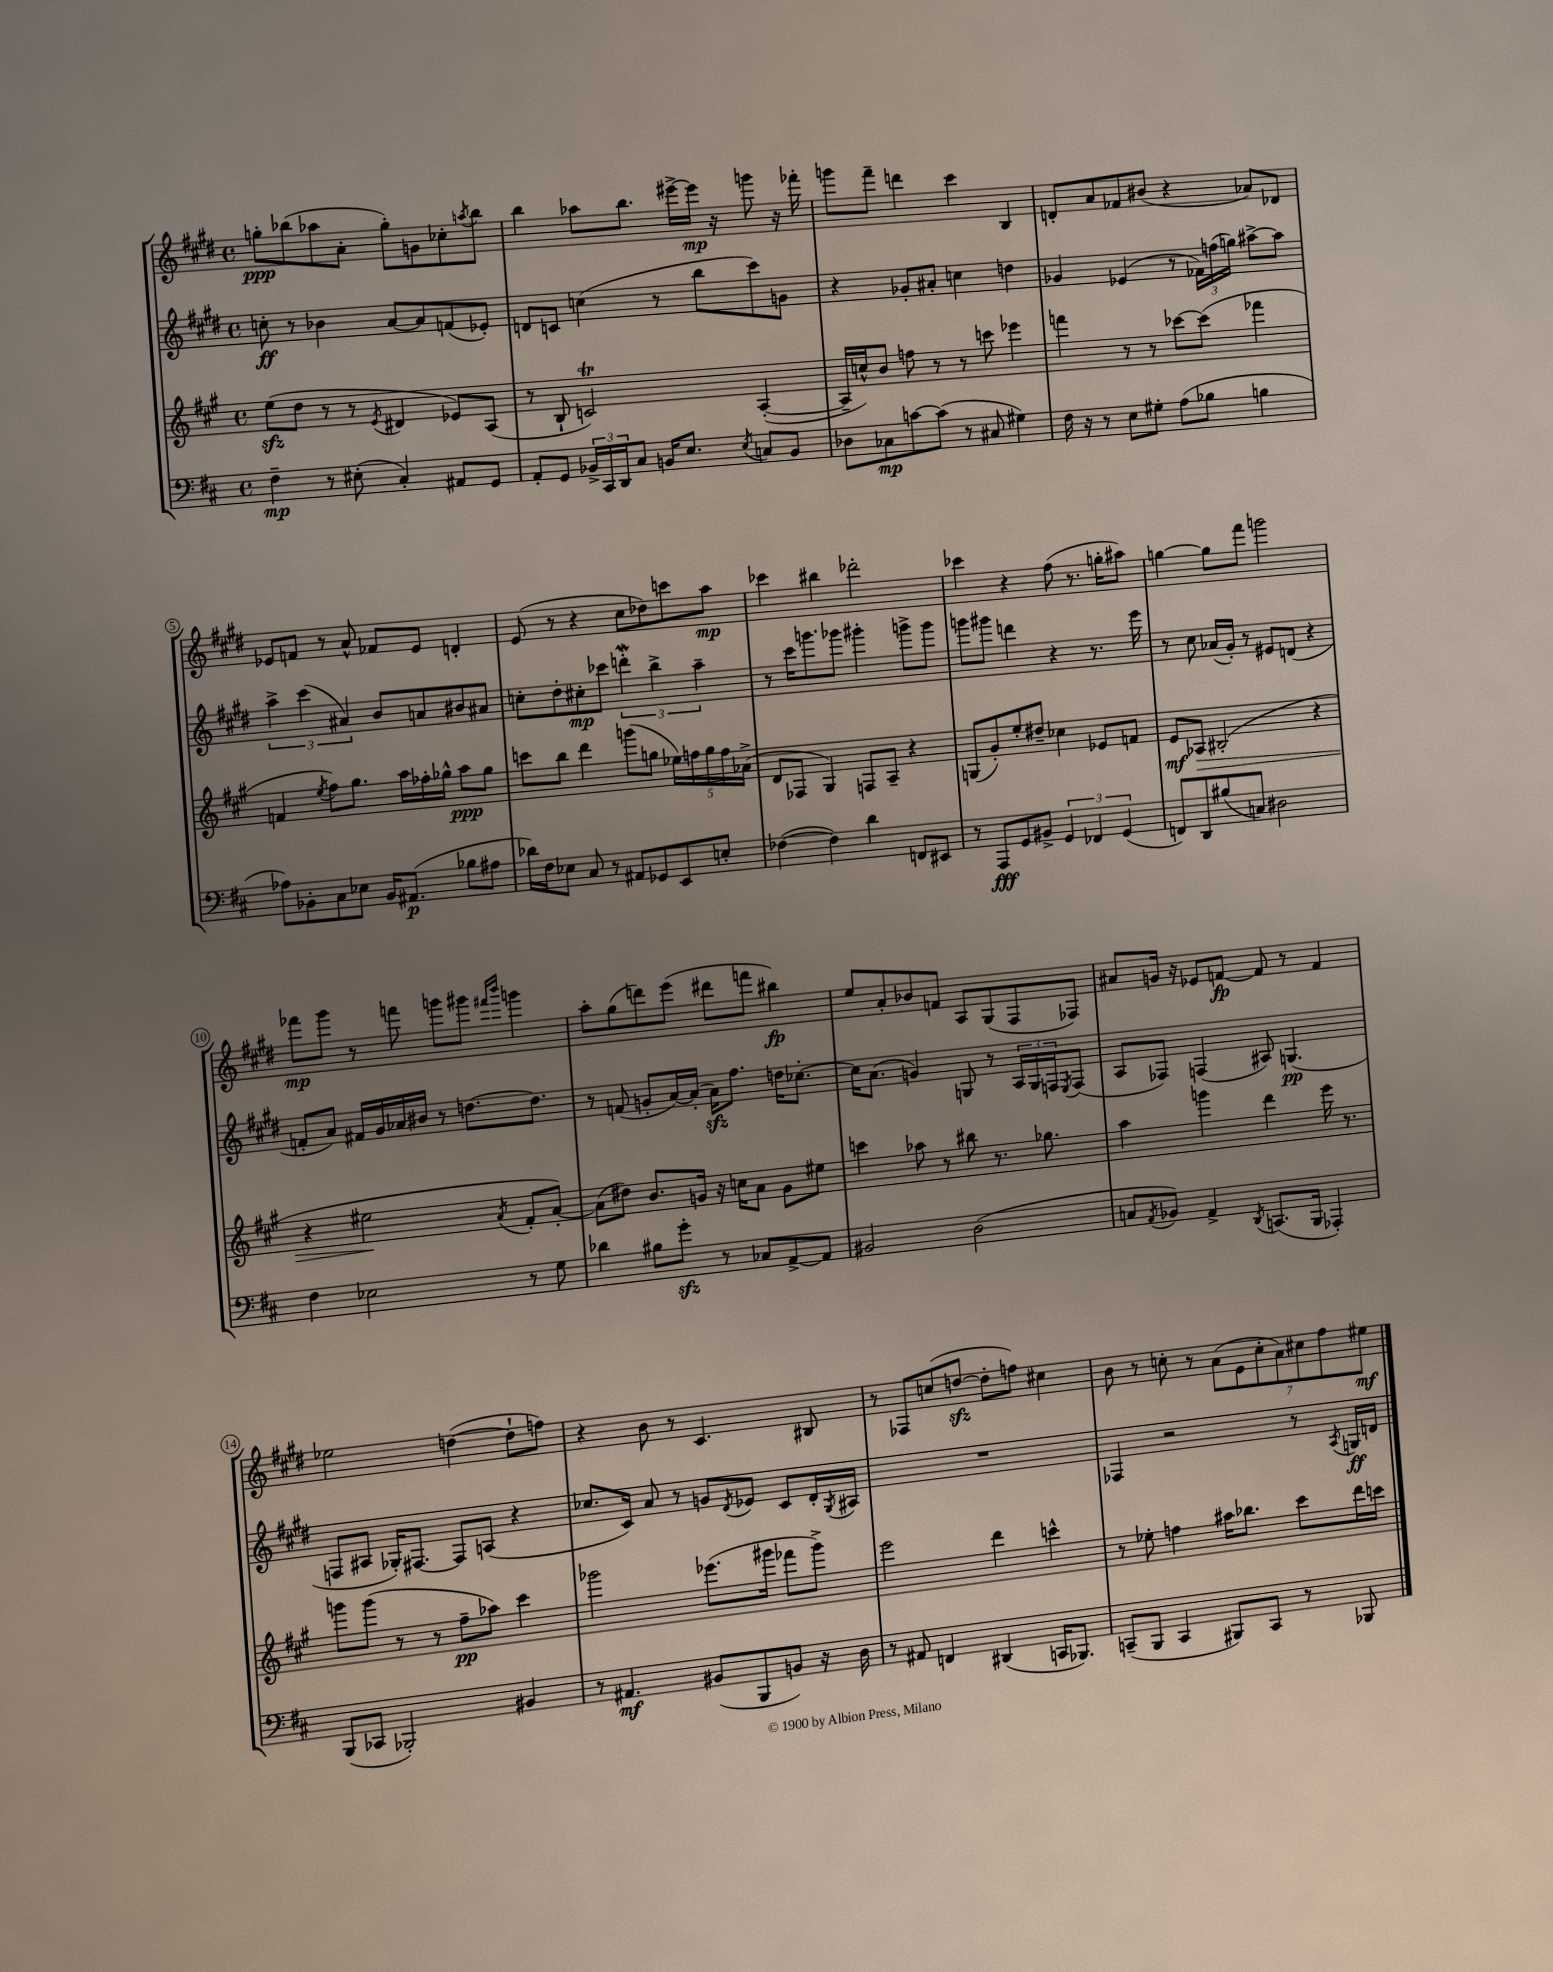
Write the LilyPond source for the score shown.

<<
\new StaffGroup <<
\new Staff = "s0" {
    \clef treble \key e \major \defaultTimeSignature \time 4/4
    g''8-.\ppp bes''8( aes''8 a'8-. g''8-.) g'8 ces''8-. \acciaccatura { a''8 } bes''8 |
    b''4 aes''8 b''8. eis'''16~-> eis'''16\mp r16 g'''8 r16 fes'''16-. |
    g'''8 fis'''8-- d'''4 cis'''4 b4 |
    d'8-. a'8 fes'8 bis'8( r4 aes'8) des'8 |
    ees'8 f'8 r8 a'8-^ fes'8 ees'8 d'4-. |
    e'8( r8 r4 cis''8 des''8) c'''8 a''8\mp |
    ces'''4 bis''4 des'''2-. |
    ces'''4 r4 fis''8( r8. g''16-. ais''8) |
    g''4~ g''8 fis'''8 g'''2 |
    fes'''8\mp gis'''8 r8 f'''8 g'''8 gis'''8 \grace { fis'''16 b'''16 } g'''4 |
    a''8-. gis''8( d'''8) e'''8( dis'''8 f'''8 bis''4\fp) |
    e''8 a'8-. bes'8 f'8 a8 gis8( fis8 fes8) |
    ais'8 g'16 r16 ees'8 f'8~\fp f'8 r8 f'4 |
    ees''2 d''4~( d''8-! f''8) |
    r4 b'8 r8 cis'4. bis8 |
    r8 fes8 c''8( d''8~\sfz d''8-. f''8) cis''4 |
    b'8 r8 c''8-. r8 \tuplet 7/4 { a'8( e'8 c''8-. a'8) cis''8 fis''8 eis''8\mf } \bar "|." |
}
\new Staff = "s1" {
    \clef treble \key e \major \defaultTimeSignature \time 4/4
    c''8-.\ff r8 bes'4 a'8~ a'8 f'8( ees'8-.) |
    d'8 c'8 c''4( r8 b''8 cis'''8) g'8 |
    r4 ges'8-. ais'8-. c''4 d''4 |
    ges'4 ees'4( r8 \tuplet 3/2 { fes'16) f''16( g''16) } ais''8~-> ais''8 |
    \tuplet 3/2 { a''4-> cis'''4( ais'4) } b'8 a'8 bis'8 ais'8 |
    c''8-. dis''8-. cis''8-.\mp ces'''8 \tuplet 3/2 { d'''4-.\mordent b''4-> a''4-- } |
    r8 cis'''16 g'''8. ges'''8 gis'''4-. g'''8-> g'''8 |
    g'''8 gis'''8 d'''4 r4 r8. e'''16 |
    r8 cis''8 aes'16( gis'16-.) r8 eis'8 d'8( r4 |
    f'8-. a'8) fis'16 gis'16 aes'16 bis'16 r8 d''8.~ d''8. |
    r8 f'8( g'8-. a'16~) a'16-.( a'16\sfz) fis''8. d''16 ces''8.~-. |
    ces''16 a'8.( g'4) g8 r8 \tuplet 3/2 { a16 g16 f16 } \acciaccatura { e8 } f8( |
    a8 fes8) f4( ais8) g4.\pp( |
    f8 ais8 ges16-.) fis8.~ fis8 a8( r4 |
    ces''8. cis'16) a'8 r8 g'8 \acciaccatura { dis'8 } ees'8 cis'8 dis'16-. \acciaccatura { gis8 } ais16 |
    R1 |
    fes4 r2 r8 \acciaccatura { a8 } g16\ff d'16 \bar "|." |
}
\new Staff = "s2" {
    \clef treble \key a \major \defaultTimeSignature \time 4/4
    e''8\sfz( d''8 r8 r8 \acciaccatura { e'8 } dis'4 ees'8) a8( |
    r8 b8-! c'2\trill) a4~-.( |
    a16-- c''16-^) b'8 f''8 r8 r8 c'''8 ees'''4 |
    f'''4 r8 r8 ces'''8~ ces'''8( fes'''4 |
    f'4 \acciaccatura { e''8 } fis''8) gis''8. a''16 fes''16-. ges''16-^ a''8\ppp ges''8 |
    c'''8 b''8 d'''4 g'''8( g''8 \tuplet 5/4 { ees''16) f''16 g''16 f''16 aes'16->( } |
    d'8 fes8 gis4) f8 a8-- r4 |
    g8( gis'8-.) e''8-. dis''8-- ces''4 ees'8 f'8 |
    e'8\mf aes8\> bis2-.( r4 |
    r4 eis''2\! \acciaccatura { a'8 } fis'8-. a'8~-.) |
    a'8( dis''8) b'8. g'16 r16 c''16 a'8 g'8 eis''8 |
    c'''4 aes''8 r8 bis''8 r8. ges''8. |
    a''4 g'''4 d'''4 e'''16 r8. |
    g'''8 g'''8( r8 r8 fis''8--\pp aes''8) cis'''4 |
    ges'''2 ees'''8.( gis'''16 fes'''8 gis'''8->) |
    e'''2 d'''4 c'''4-^ |
    r8 ees''8-. f''4 ais''16 bes''8. cis'''8 d'''16 c'''16 \bar "|." |
}
\new Staff = "s3" {
    \clef bass \key d \major \defaultTimeSignature \time 4/4
    fis4--\mp r8 eis8-.( cis4-.) ais,8 g,8 |
    a,8-. g,8 \tuplet 3/2 { bes,16-> cis,16 d,16 } cis8 b,16 e8. \acciaccatura { e8 } c8 b,8 |
    des8 ces8\mp c'8~ c'8( r8 cis8 gis4) |
    fis16 r16 r8 e8 gis8-. a8( bes8 b4 |
    aes8) bes,8-. cis8 ees8 bes,16 ais,8.\p( bes8 ais8 |
    des'16) fis16 ees8 cis8 r8 ais,8 ges,8 e,8 e8-. |
    fes4~( fes4) d'4 f,8 eis,8 |
    r8 a,,8\fff g,8 bis,8-> \tuplet 3/2 { g,4 fes,4 g,4( } |
    f,8) d,8 bis8( c8) dis2 |
    fis4 ees2 r8 g8 |
    des'4 bis8 g'8-.\sfz r8 ces8 a,8~-> a,8 |
    bis,2 d2( |
    c8 \acciaccatura { a,8 } bes,8) a,4-> \acciaccatura { d,8 } c,8.( b,,16 aes,,4-.) |
    b,,8( ces,8 bes,,2-.) bis,4 |
    r8 ais,4.\mf bis,8( b,,8 b,8) r16 d16 |
    r8 ais,8 f,4 dis,4( c,16 bes,,8.) |
    c,8--( b,,8 c,4 bis,,8) c,8 r8 bes,,8 \bar "|." |
}
>>
>>
\layout { \context { \Score \override BarNumber.stencil = #(make-stencil-circler 0.1 0.3 ly:text-interface::print) } }
